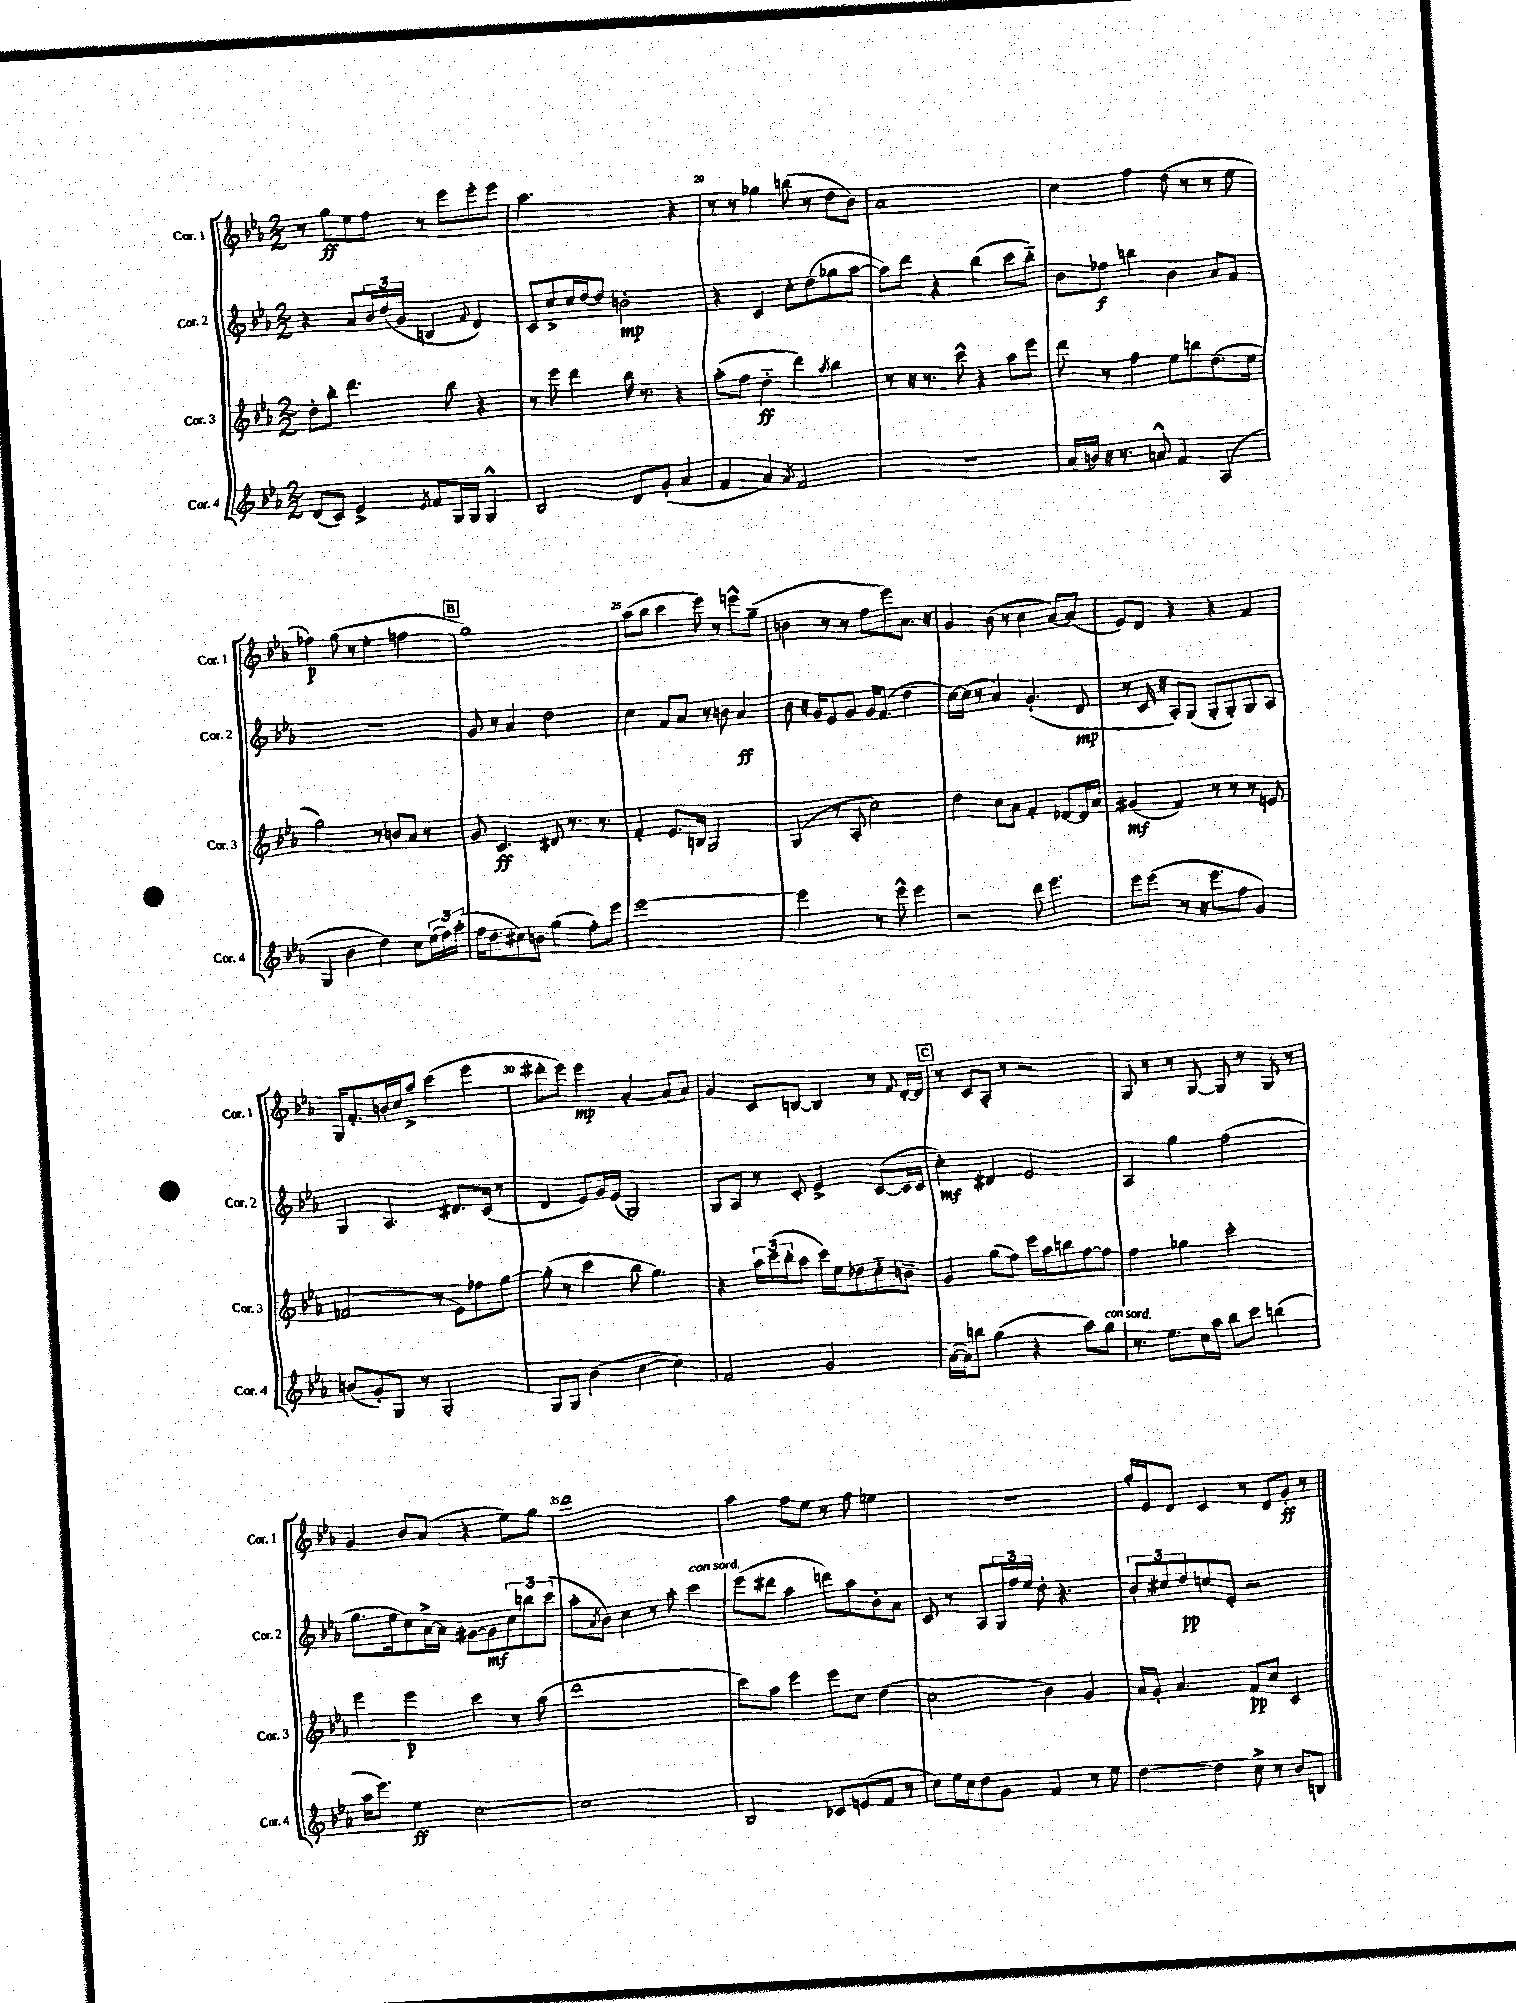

**kern	**kern	**kern	**kern
*staff4	*staff3	*staff2	*staff1
*clefG2	*clefG2	*clefG2	*clefG2
*k[b-e-a-]	*k[b-e-a-]	*k[b-e-a-]	*k[b-e-a-]
*M2/2	*M2/2	*M2/2	*M2/2
(8d/L	8dd'\L	4r	8r
8c/J)	8bb-'\J	.	8gg\L
4e-^/	4.ddd\	8a-/L	8ee-\
.	.	24b-/L	8ff\J
.	.	(24dd/	.
.	.	24g/JJ	.
8qe-/	.	.	.
8f/L	.	4B/	8r
16G/L	8bb-\	.	8eee-\L
16G/JJ	.	.	.
.	.	8qqf/	.
4G^^/	4r	4d/)	8eee-'\
.	.	.	8eee-\J
=	=	=	=
2B-/	8r	8c/L	2.aa-\
.	8eee-\	8cc^/	.
.	4ddd\	16cc/L	.
.	.	[16dd/J	.
.	.	8dd/]J	.
8d/L	16bb-\	2b'\	.
.	8.r	.	.
(8g'/J	.	.	.
4a-/	4r	.	4r
=	=	=	=
4f/	(8aa-'\L	4r	8r
.	8ff\J	.	8r
4a-/)	4dd'~\	4c/	4gg-\
8qa-/	.	.	.
2f/	4ddd\)	8cc'\L	(8bb\
.	.	(8dd\	8r
.	8qaa-/	.	.
.	4bb-\	8gg-\	8dd\L
.	.	[8aa-\J	8b-\J)
=	=	=	=
1r	8r	8aa-\]L)	1a-
.	16r	8ddd\J	.
.	8.r	.	.
.	.	4r	.
.	8ccc^^\	.	.
.	4r	(4bb-\	.
.	8aa-\L	8ccc\L	.
.	8eee-\J	8bb-'~\J)	.
=	=	=	=
(16a-/LL	8ddd\	8b-\L	4cc\
16b/JJ)	.	.	.
16r	8r	8ff-\J	.
8.r	.	.	.
.	4ff\	4bb\	4ff\
8a^^/	.	.	.
4f/	8ee-\L	4b-\	(8dd\
.	8bb\	.	8r
(4A-/	(8.dd\	8a-/L	8r
.	.	8f/J	8ee-\
.	16ee-\Jk	.	.
=	=	=	=
4G/	2gg\)	1r	4ff-\)
4b-\	.	.	(8gg\
.	.	.	8r
4dd\)	8r	.	4ee-'\
.	8b/L	.	.
8cc\L	8a-/J	.	4ff\
(24ee-\L	8r	.	.
24ff\)	.	.	.
(24aa-'\JJ	.	.	.
=	=	=	=
16ff\LK	8g/	8g/	1gg)
8.dd\	.	.	.
.	4.c/	8r	.
8cc#\)	.	4a-/	.
8b\J	.	.	.
(4gg\	8d#/	2dd\	.
.	8.r	.	.
8ff'\L)	.	.	.
.	8.r	.	.
8eee-\J	.	.	.
=	=	=	=
[1eee-	4f'/	4cc\	(8aa-\L
.	.	.	8bb-\J
.	8.e-/L	8f/L	4ccc\
.	.	8a-/J	.
.	16B/Jk	.	.
.	2G/	8r	8eee-\)
.	.	8b\	8r
.	.	4a-/	8eee^^\L
.	.	.	(8gg~\J
=	=	=	=
2eee-\]	(4G/	8b-\	4b\
.	.	16r	.
.	.	16g/LK	.
.	8r	8e-/	8r
.	8A-'/	8g/J	8r
8r	2cc\)	16g/LK	8ff\L
.	.	(8.f/J	.
8eee-^^\	.	.	8eee-\)
4eee-\	.	4dd\	8.a-\J
.	.	.	16r
=	=	=	=
2r	4dd\	[16cc\LL)	4g/
.	.	(16cc\]JJ	.
.	.	8r	.
.	8cc\L	4a-/)	(8b-\
.	8a-\J	.	8r
8ddd\	4f'/	(4.g'/	4cc\
4.eee-\	.	.	.
.	[8d-/L	.	[8a-/L)
.	16d-/]L	8d/	(8a-/]J
.	16a-/JJ	.	.
=	=	=	=
8eee-\L	(4g#/	8r	8e-/L)
(8eee-\J	.	16c/	8d/J
.	.	16r	.
8r	4f/)	8A-'/L)	4r
16r	.	(8G/J	.
8.eee-\L	.	.	.
.	8r	8G'/L	4r
8ff\J	8r	8G'/)	.
4g/)	8r	8G/	4f/
.	8e/	8A-/J	.
=	=	=	=
(8b/L	(2f-/	4G/	16G/LK
.	.	.	8.f'/
8g'/)	.	.	.
8G/J	.	4.A-/	16b'/L
.	.	.	16cc/J
8r	.	.	8aa-^/J
2G'/	8r	.	(4ccc\
.	8e-\L)	8.d#/L	.
.	8ff-\	.	4eee-\
.	.	(16c/Jk	.
.	[8gg\J	8r	.
=	=	=	=
8G/L	(8gg'\]	4d/	8ddd#'\L
8G/J	8r	.	8eee-\J)
(4b-\	4ccc\	8e-/L)	4eee-\
.	.	16g/L	.
.	.	(16e-/JJ	.
[4cc\	8bb-\	2G/)	[4a-'/
.	4.gg\)	.	.
4cc\])	.	.	(8a-/]L
.	.	.	8a-/J)
=	=	=	=
2f/	4r	8G/L	4g/
.	.	8A-/J	.
.	24aa-\LL	8r	8c/L
.	(24ccc\	.	.
.	24bb-'\J	.	.
.	8aa-\J	8c'/	[8B/J
2g/	16ccc\LL)	4e-^/	4B/]
.	16ee-\J	.	.
.	8dd-\	.	.
.	8cc'~\	([8c/L	8r
.	.	.	8qqf/
.	8b~\J	16c/]L	[16d'/LL
.	.	16c/JJ	16d/]JJ
=	=	=	=
([16a-\LL	4g/	4cc'\)	8r
16a-\]J)	.	.	.
8bb\J	.	.	8c/L
(4gg\	(8gg\L	4d#/	8A-'/J
.	8ff\J)	.	8r
4r	16eee-\LL	2e-/	2r
.	16aa-\J	.	.
.	8bb\	.	.
8aa-\L)	[8ff\	.	.
8gg\J	8ff\]J	.	.
=	=	=	=
8.r	4ff\	4A-/	8G/
.	.	.	8r
8.ee-\L	.	.	.
.	4gg-\	4gg\	8r
16cc\L	.	.	[8G/
16aa-\JJ	.	.	.
8bb-\L	2ccc'\	(2ff\	8G/]
8ccc\J	.	.	8r
(4bb\	.	.	8G/
.	.	.	8r
=	=	=	=
16aa-\LK	4eee-\	8.gg\L	4g/
8.eee-\J)	.	.	.
.	.	16ee-\k	.
4ee-\	4eee-\	8cc\)	8b-/L
.	.	[16a-^\L	(8a-/J
.	.	16a-\]JJ	.
[2cc\	4ccc\	[8g#\L	4r
.	.	8g#\]	.
.	8r	12cc\	8ee-\L)
.	.	12bb\	.
.	(8aa-\	.	8gg\J
.	.	(12ccc\J	.
=	=	=	=
1cc]	1ddd	8aa-'\L	1ddd
.	.	8qa-/	.
.	.	8b-\J)	.
.	.	4cc\	.
.	.	8r	.
.	.	8aa-'\	.
.	.	4ccc\	.
=	=	=	=
2B-/	8ccc\L)	(8eee-\L	4aa-\
.	8aa-\J	8ddd#\J	.
.	4eee-\	4aa-\	8ff\L
.	.	.	8ee-\J
8c-/L	8eee-\L	8ddd\L)	8r
(8e/	8cc\J	8aa-\	8ff\
8f/J	(4dd\	8b-'\	4ee\
8r	.	8a-\J	.
=	=	=	=
8cc\L)	2cc\	8c/	1r
16ee-\L	.	8r	.
16cc\J	.	.	.
8dd\	.	8A-/L	.
8g\J	.	24G/L	.
.	.	24ff/	.
.	.	24ee-/JJ	.
4f/	4b-\)	8dd'\	.
.	.	4.r	.
8r	4g/	.	.
8ee-\	.	.	.
=	=	=	=
[4dd\	16a-/LL	12b-'/L	16gg'/LL
.	16g'/JJ	.	16e-/J
.	.	12cc#/	.
.	4.a-/	.	8d/J
.	.	12dd/	.
4dd\]	.	8cc/	4c/
.	.	8e-'/J	.
8cc^\	8f/L	2r	8r
8r	8cc/J	.	8d/L
8b-/L	4c/	.	8g'/J
8B/J	.	.	8r
==	==	==	==
*-	*-	*-	*-
